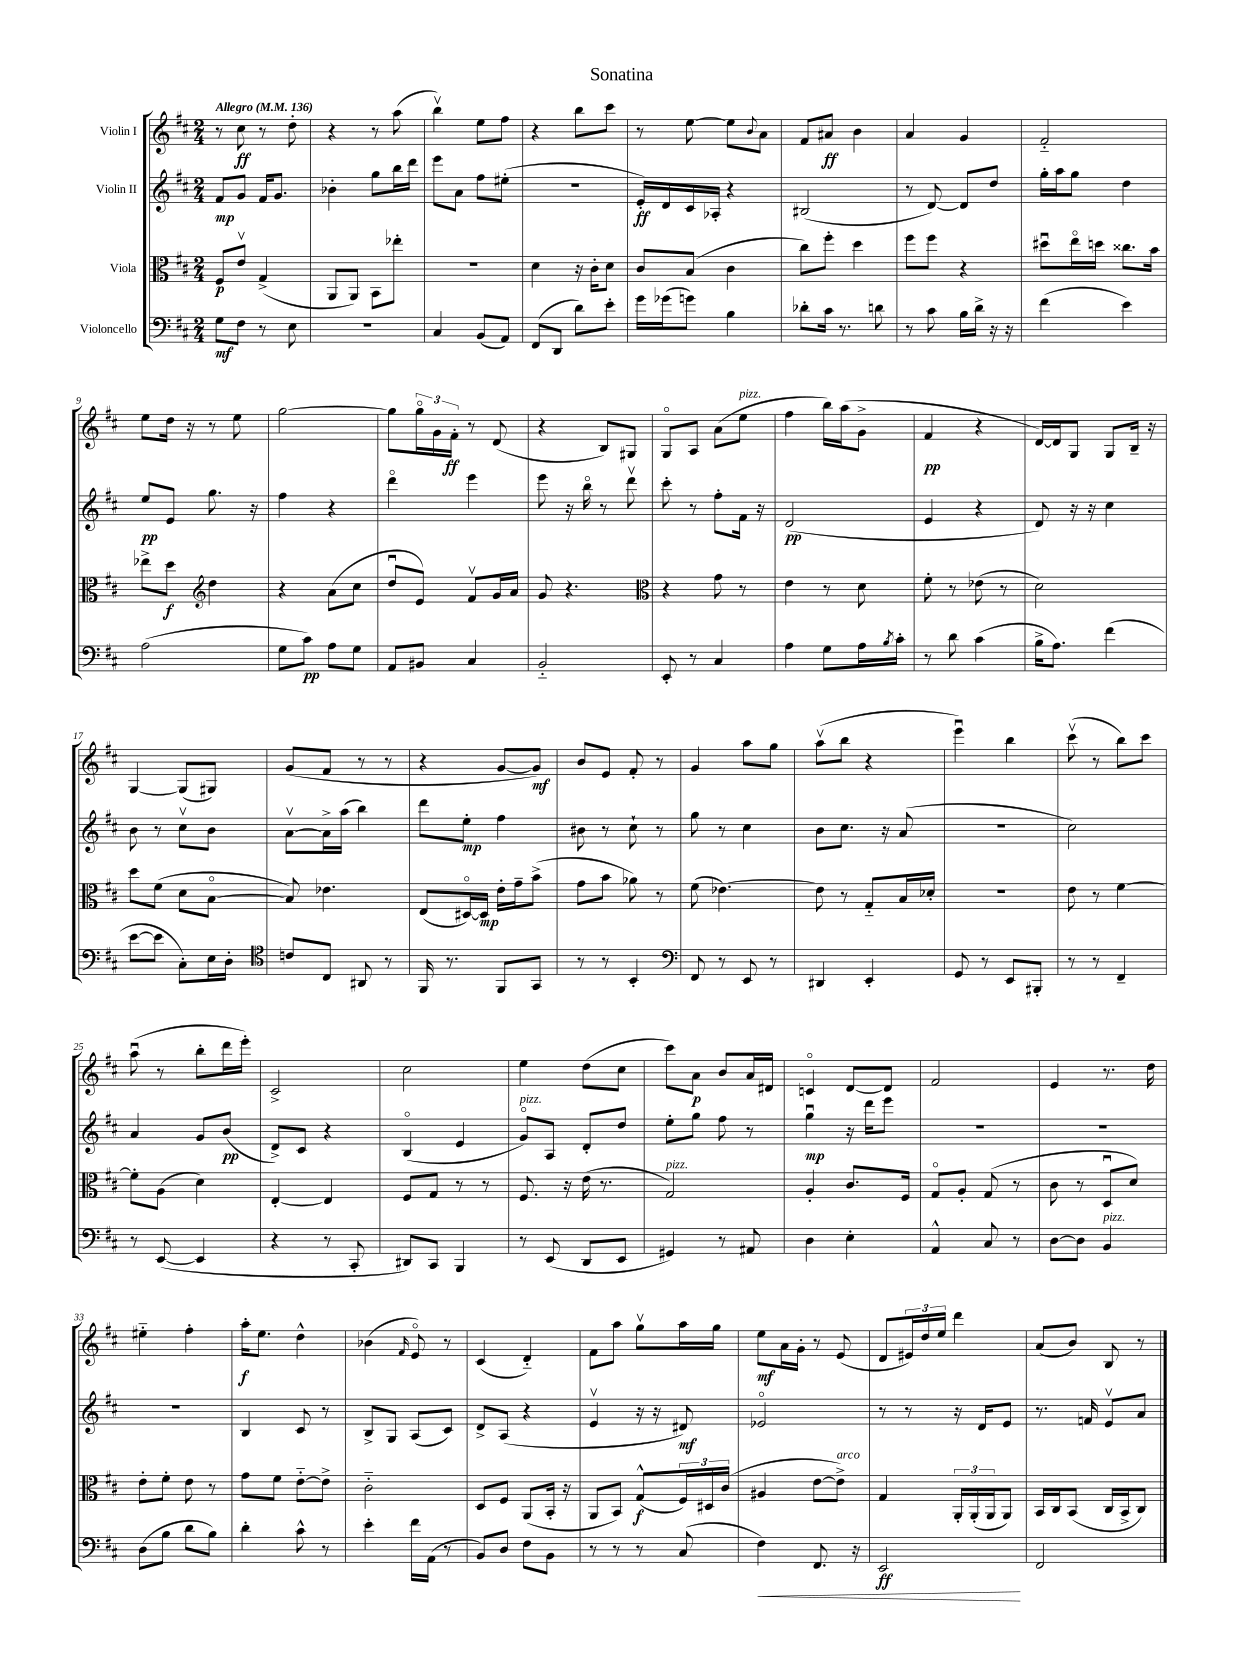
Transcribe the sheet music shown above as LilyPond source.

\header { title = "Sonatina" }
<<
\new StaffGroup <<
\new Staff = "s0" \with { instrumentName = "Violin I" } {
    \clef treble \key d \major \numericTimeSignature \time 2/4 \tempo "Allegro" 4 = 136
    r8 cis''8\ff r8 d''8-. |
    r4 r8 a''8( |
    b''4\upbow) e''8 fis''8 |
    r4 b''8 cis'''8 |
    r8 e''8~ e''8 \appoggiatura { b'8 } a'8 |
    fis'8 ais'8\ff b'4 |
    a'4 g'4 |
    fis'2-_ |
    e''8 d''16 r16 r8 e''8 |
    g''2~ |
    g''8 \tuplet 3/2 { g''16\flageolet g'16 fis'16-.\ff } r8 d'8( |
    r4 b8) gis8 |
    g8\flageolet a8 a'8( e''8^\markup { \italic "pizz." } |
    fis''4 b''16) a''16( g'8-> |
    fis'4\pp r4 |
    d'16~) d'16 g8 g8 b16-- r16 |
    g4~ g8( gis8) |
    g'8( fis'8 r8 r8 |
    r4 g'8~ g'8\mf) |
    b'8 e'8 fis'8-. r8 |
    g'4 a''8 g''8 |
    a''8\upbow( b''8 r4 |
    e'''4\downbow) b''4 |
    cis'''8\upbow( r8 b''8) cis'''8 |
    a''8\downbow( r8 b''8-. d'''16 e'''16-.) |
    cis'2-> |
    cis''2 |
    e''4 d''8( cis''8 |
    cis'''8) a'8\p b'8 a'16 dis'16 |
    c'4\flageolet d'8~ d'8 |
    fis'2 |
    e'4 r8. d''16 |
    eis''4-_ fis''4-. |
    a''16-.\f e''8. d''4-^ |
    bes'4( \grace { fis'16 } e'8\flageolet) r8 |
    cis'4( d'4-_) |
    fis'8 a''8 g''8\upbow a''16 g''16 |
    e''8\mf a'16 g'16-. r8 e'8( |
    d'8 \tuplet 3/2 { eis'16) d''16 e''16 } d'''4 |
    a'8( b'8) b8 r8 \bar "|." |
}
\new Staff = "s1" \with { instrumentName = "Violin II" } {
    \clef treble \key d \major \numericTimeSignature \time 2/4
    fis'8\mp g'8 fis'16 g'8. |
    bes'4-. g''8 b''16 d'''16 |
    e'''8 a'8 fis''8 eis''8-.( |
    R2 |
    e'16-.\ff) d'16 cis'16 aes16-. r4 |
    bis2( |
    r8 d'8~) d'8 d''8 |
    g''16-. a''16 g''8 d''4 |
    e''8\pp e'8 g''8. r16 |
    fis''4 r4 |
    d'''4\flageolet e'''4 |
    e'''8 r16 b''16\flageolet r8 d'''8\upbow |
    cis'''8-. r8 fis''8-. fis'16 r16 |
    d'2\pp( |
    e'4 r4 |
    d'8) r16 r16 cis''4 |
    b'8 r8 cis''8\upbow b'8 |
    a'8~\upbow a'16-> a''16( b''4) |
    d'''8 e''8-.\mp fis''4 |
    bis'8 r8 cis''8-! r8 |
    g''8 r8 cis''4 |
    b'8 cis''8. r16 a'8( |
    R2 |
    cis''2) |
    a'4 g'8 b'8\pp( |
    d'8->) cis'8 r4 |
    b4\flageolet( e'4 |
    g'8\flageolet^\markup { \italic "pizz." }) a8 d'8-. d''8 |
    e''8-. g''8 fis''8 r8 |
    g''4\downbow\mp r16 d'''16 e'''8 |
    R2 |
    R2 |
    R2 |
    b4 cis'8 r8 |
    b8-> g8 a8( cis'8) |
    d'8-> a8( r4 |
    e'4\upbow r16 r16 dis'8\mf) |
    ees'2\flageolet |
    r8 r8 r16 d'16 e'8 |
    r8. f'16 e'8\upbow a'8 \bar "|." |
}
\new Staff = "s2" \with { instrumentName = "Viola" } {
    \clef alto \key d \major \numericTimeSignature \time 2/4
    fis8\p e'8\upbow g4->( |
    a,8 a,8) b,8 ees''8-. |
    r2 |
    d'4 r16 cis'16-. d'8 |
    cis'8 b8( cis'4 |
    cis''8) fis''8-. d''4 |
    fis''8 fis''8 r4 |
    dis''8\downbow e''16\flageolet d''16 cisis''8. b'16 |
    ees''8-> d''8\f \clef treble d''4 |
    r4 a'8( cis''8 |
    d''8\downbow e'8) fis'8\upbow g'16 a'16 |
    g'8 r4. |
    \clef alto r4 g'8 r8 |
    e'4 r8 d'8 |
    fis'8-. r8 ees'8( r8 |
    d'2) |
    d''8 fis'8( d'8 b8~\flageolet |
    b8) ees'4. |
    e8( dis16~\flageolet) dis16\mp e'16-. g'16-- b'8->( |
    g'8 b'8 aes'8) r8 |
    fis'8( ees'4.~) |
    ees'8 r8 g8-_ b16 des'16-. |
    R2 |
    e'8 r8 fis'4~ |
    fis'8-. a8( d'4) |
    e4~-. e4 |
    fis8 g8 r8 r8 |
    fis8. r16 e'16( r8. |
    g2^\markup { \italic "pizz." }) |
    a4-. cis'8. fis16 |
    g8\flageolet a8-. g8( r8 |
    cis'8 r8 d8\downbow d'8) |
    e'8-. fis'8-. e'8 r8 |
    g'8 fis'8 e'8~-_ e'8-> |
    cis'2-_ |
    d8 fis8 a,8( b,16-. r16 |
    a,8 b,8) g8-^\f( \tuplet 3/2 { fis16) dis16 cis'16( } |
    ais4 e'8~ e'8->^\markup { \italic "arco" }) |
    g4 \tuplet 3/2 { a,16-. a,16-.( a,16 } a,8) |
    b,16 cis16 b,8( cis16 b,16-> cis8) \bar "|." |
}
\new Staff = "s3" \with { instrumentName = "Violoncello" } {
    \clef bass \key d \major \numericTimeSignature \time 2/4
    g8\mf fis8 r8 e8 |
    r2 |
    cis4 b,8( a,8) |
    fis,8( d,8 d'8) e'8-. |
    g'16 ges'16( g'8) b4 |
    des'8-. cis'16 r8. d'8 |
    r8 cis'8 b16 d'16-> r16 r16 |
    fis'4( e'4) |
    a2( |
    g8 cis'8\pp) a8 g8 |
    a,8 bis,8 cis4 |
    b,2-_ |
    e,8-. r8 cis4 |
    a4 g8 a16 \acciaccatura { b8 } cis'16-. |
    r8 d'8 cis'4( |
    b16-> a8.) fis'4( |
    e'8~ e'8 cis8-.) e16 d16-. |
    \clef tenor c'8 cis8 ais,8 r8 |
    fis,16 r8. fis,8 g,8 |
    r8 r8 b,4-. |
    \clef bass fis,8 r8 e,8 r8 |
    dis,4 e,4-. |
    g,8 r8 e,8 bis,,8-. |
    r8 r8 fis,4-- |
    r8 e,8~( e,4 |
    r4 r8 cis,8-. |
    dis,8) cis,8 b,,4 |
    r8 e,8( d,8 e,8 |
    gis,4) r8 ais,8 |
    d4 e4-. |
    a,4-^ cis8 r8 |
    d8~ d8 b,4^\markup { \italic "pizz." } |
    d8( b8 d'8 b8) |
    d'4-. cis'8-^ r8 |
    e'4-. fis'16 a,16( r8 |
    b,8) d8 fis8 b,8 |
    r8 r8 r8 cis8( |
    fis4\<) fis,8. r16 |
    e,2\ff\! |
    fis,2 \bar "|." |
}
>>
>>
